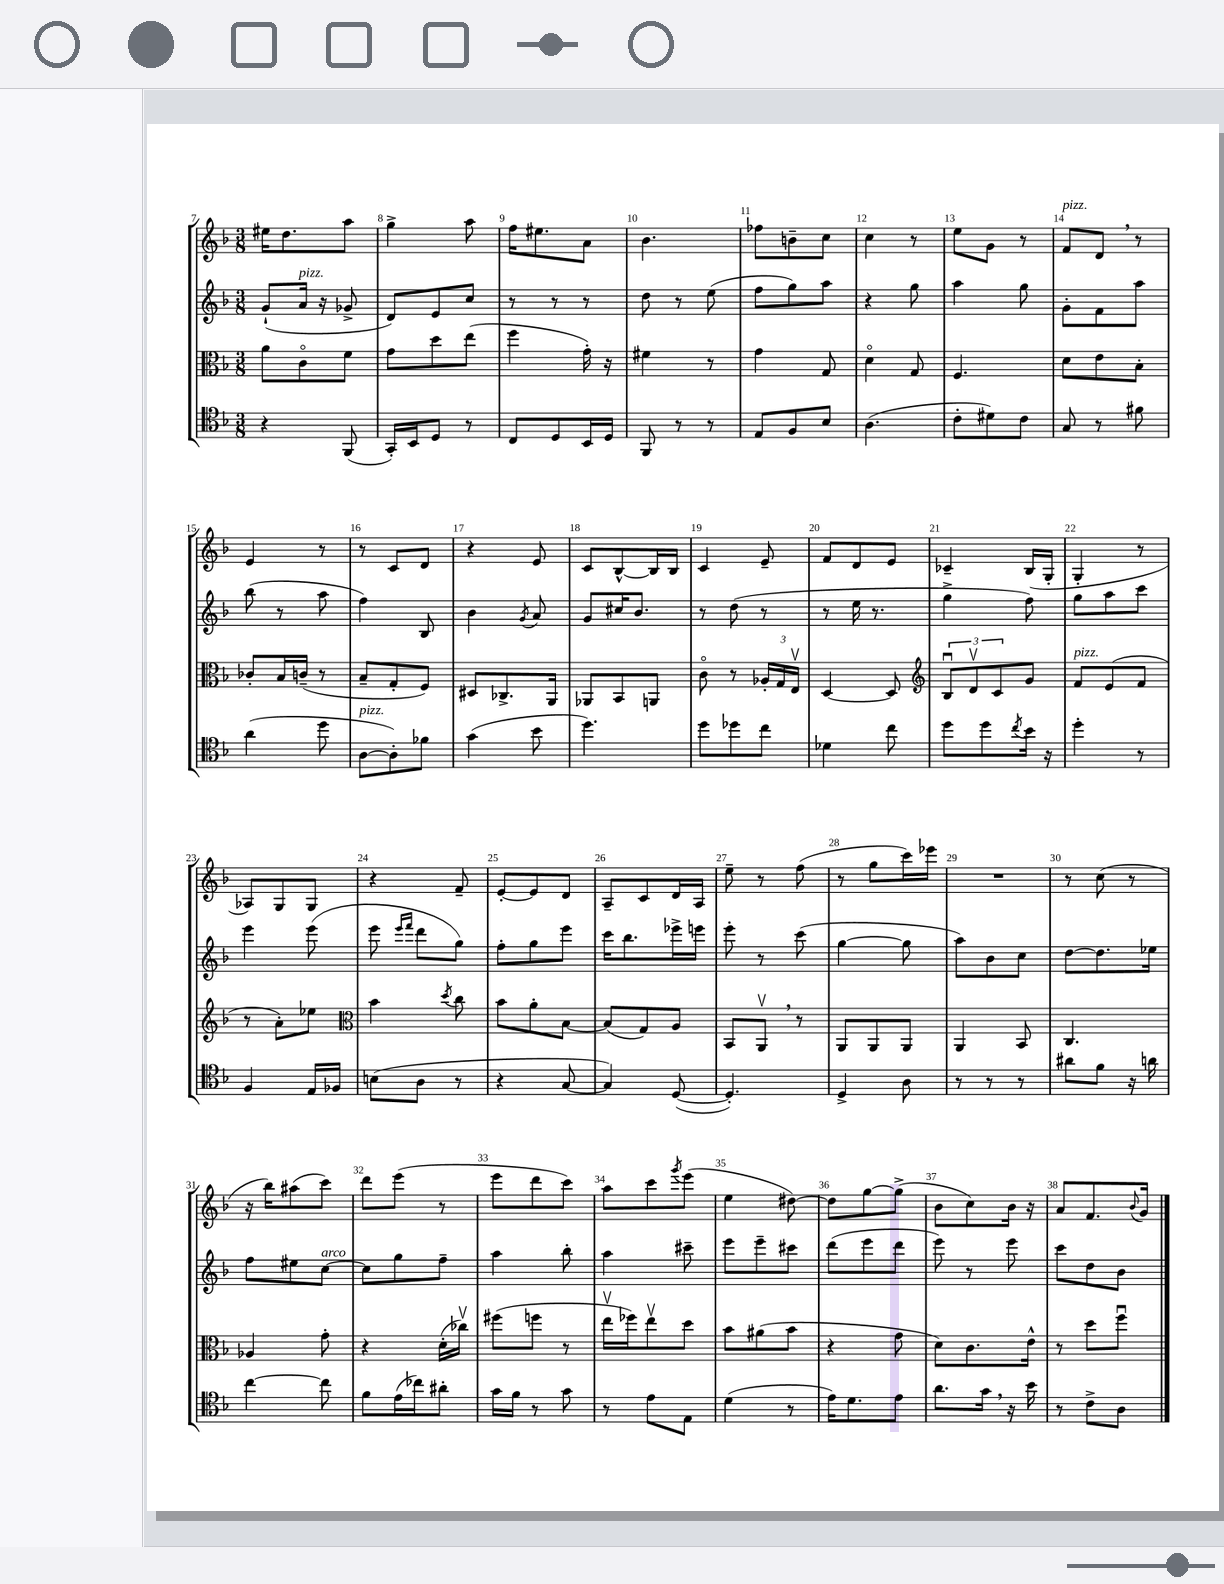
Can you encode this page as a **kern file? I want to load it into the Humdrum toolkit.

**kern	**kern	**kern	**kern
*part4	*part3	*part2	*part1
*staff4	*staff3	*staff2	*staff1
*clefC4	*clefC3	*clefG2	*clefG2
*k[b-]	*k[b-]	*k[b-]	*k[b-]
*M3/8	*M3/8	*M3/8	*M3/8
=7	=7	=7	=7
4r	8a\L	(8g`/L	16ee#X\KL
.	.	.	8.dd\
!	!	!LO:TX:a:i:t=pizz.	!
.	8c\	16a/Jk	.
.	.	16r	.
(8FF/	8f\J	8g-X^/	8aa\J
=8	=8	=8	=8
16GG'/LL)	8g\L	8d/L)	4gg^\
16BB-/J	.	.	.
8D/J	8dd\	8e/	.
8r	(8ee\J	8cc/J	8aa\
=9	=9	=9	=9
8C/L	4ff\	8r	16ff\KL
.	.	.	8.ee#X\
8D/	.	8r	.
16BB-/L	16g'\)	8r	8a\J
16D/JJ	16r	.	.
=10	=10	=10	=10
8FF/	4f#X\	8dd\	4.b-\
8r	.	8r	.
8r	8r	(8ee\	.
=11	=11	=11	=11
8E/L	4g\	8ff\L	8ff-X\L
8F/	.	8gg\)	8bn~\
8B-/J	8G/	8aa\J	8cc\J
=12	=12	=12	=12
(4.A\	4d\	4r	4cc\
.	8G/	8gg\	8r
=13	=13	=13	=13
8c'\L	4.F/	4aa\	8ee\L
8d#X\)	.	.	8g\J
8c\J	.	8gg\	8r
=14	=14	=14	=14
!	!	!	!LO:TX:a:i:t=pizz.
8G/	8d\L	8g'\L	8f/L
8r	8e\	8f\	8d,/J
8f#X\	8B-'\J	8aa\J	8r
!!LO:LB:g=z
=15	=15	=15	=15
(4a\	8c-X'/L	(8bb-\	4e/
.	16B-/L	8r	.
.	(16cn~/JJ	.	.
8dd\	8r	8aa\	8r
=16	=16	=16	=16
!LO:TX:a:i:t=pizz.	!	!	!
[8A\L	8B-~/L	4ff\)	8r
8A'\])	8G'/	.	8c/L
8f-X\J	8F/J)	8B-/	8d/J
=17	=17	=17	=17
(4g\	8D#X/L	4b-\	4r
.	8.C-X^/	.	.
.	.	8qg/	.
8b-\	.	8a/	8e/
.	16AA/Jk	.	.
=18	=18	=18	=18
4.dd\)	8AA-X/L	8g/L	8c/L
.	8BB-/	16cc#X/K	[8B-^^/
.	.	8.b-/J	.
.	8AAn/J	.	16B-/L]
.	.	.	16B-/JJ
=19	=19	=19	=19
8dd\L	8c\	8r	4c/
8dd-X\	8r	(8dd\	.
8cc\J	24A-X'/LL	8r	8e~/
.	24G/	.	.
.	24Ev/JJ	.	.
=20	=20	=20	=20
4d-X\	[4D/	8r	8f/L
.	.	16ee\	8d/
.	.	8.r	.
8cc\	8D/]	.	8e/J
=21	=21	=21	=21
*	*clefG2	*	*
8dd\L	12B-u/L	4gg^\	4c-X~/
.	12dv/	.	.
8dd\	.	.	.
.	12c/	.	.
8qcc/	.	.	.
16b-\Jk	8g/J	8ff\)	(16B-/LL
16r	.	.	16G'/JJ
=22	=22	=22	=22
!	!LO:TX:a:i:t=pizz.	!	!
4dd'\	8f/L	8gg\L	4G'/
.	(8e/	8aa\	.
8r	8f/J	8ccc\J	8r
!!LO:LB:g=z
=23	=23	=23	=23
4F/	8r	4eee\	8A-X/L)
.	8a'\L)	.	8G/
16E/LL	8ee-X\J	(8eee\	8G/J
16F-X/JJ	.	.	.
=24	=24	=24	=24
*	*clefC3	*	*
(8Bn\L	4b-\	8eee\	4r
.	.	16qqeee/LL	.
.	.	16qqfff/JJ	.
8A\J	.	8ddd\L	.
.	8qdd/	.	.
8r	8cc\	8gg\J)	8f~/
=25	=25	=25	=25
4r	8b-\L	8ff'\L	[8e'/L
.	8a'\	8gg\	8e/]
[8G/	[8B-\J	8eee\J	8d/J
=26	=26	=26	=26
4G/])	(8B-/L]	16ccc\KL	8A~/L
.	.	8.bb-\	.
.	8G/)	.	8c/
([8D/	8A/J	16eee-X^\L	16d/L
.	.	16eeen\JJ	16A/JJ
=27	=27	=27	=27
4.D'/])	8BB-/L	8eee'\	8ee~\
.	8AAv,/J	8r	8r
.	8r	(8ccc\	(8ff\
=28	=28	=28	=28
4D^/	8AA/L	[4gg\	8r
.	8AA/	.	8gg\L
8A\	8AA/J	8gg\]	16ccc\L)
.	.	.	16eee-X\JJ
=29	=29	=29	=29
8r	4AA/	8aa\L)	4.r
8r	.	8b-\	.
8r	8BB-/	8cc\J	.
=30	=30	=30	=30
8a#X\L	4.C/	[8dd\L	8r
8f\J	.	8.dd\]	(8cc\
16r	.	.	8r
16an\	.	16ee-X\Jk	.
!!LO:LB:g=z
=31	=31	=31	=31
[4cc\	4A-X/	8ff\L	16r
.	.	.	16bb-\KL)
.	.	8ee#X\	(8aa#X\
!	!	!LO:TX:a:i:t=arco	!
8cc\]	8g'\	[8cc\J	8ccc\J)
=32	=32	=32	=32
8f\L	4r	8cc\L]	8ddd\L
(16e\L	.	8gg\	(8eee\J
16cc-X\J)	.	.	.
8a#X'\J	(16d'\LL	8ff~\J	8r
.	16cc-Xv\JJ)	.	.
=33	=33	=33	=33
16g\LL	(8ff#X\L	4aa\	8eee\L
16f\JJ	.	.	.
8r	8ffn\J	.	8ddd\
8g\	8r	8bb-'\	8ccc\J)
=34	=34	=34	=34
8r	16eev\LL	4aa\	8aa\L
.	16ff-X\J)	.	.
8e\L	8eev\	.	8ccc\
.	.	.	8qggg/
8E\J	8dd\J	8ccc#X~\	(8eee\J
=35	=35	=35	=35
(4d\	8b-\L	8eee\L	4ee\
.	(8a#X\	8eee~\	.
8r	8b-\J	8ccc#X\J	[8dd#X\)
=36	=36	=36	=36
16e\KL)	4r	(8ddd\L	8dd#\L]
8.d\	.	.	.
.	.	8eee\	[8gg\
8e\J	8g\	8ddd\J	(8gg^\J]
=37	=37	=37	=37
8.a\L	8d\L)	8eee\)	8b-\L
.	8.c\	8r	8cc\)
16g,\Jk	.	.	.
16r	.	8eee\	16b-\Jk
16b-\	16e^^\Jk	.	16r
=38	=38	=38	=38
8r	8r	8ccc\L	8a/L
8c^\L	8dd\L	8dd\	8.f/
8A\J	8ffu\J	8b-\J	.
.	.	.	8qqb-/
.	.	.	16g/Jk
==	==	==	==
*-	*-	*-	*-
